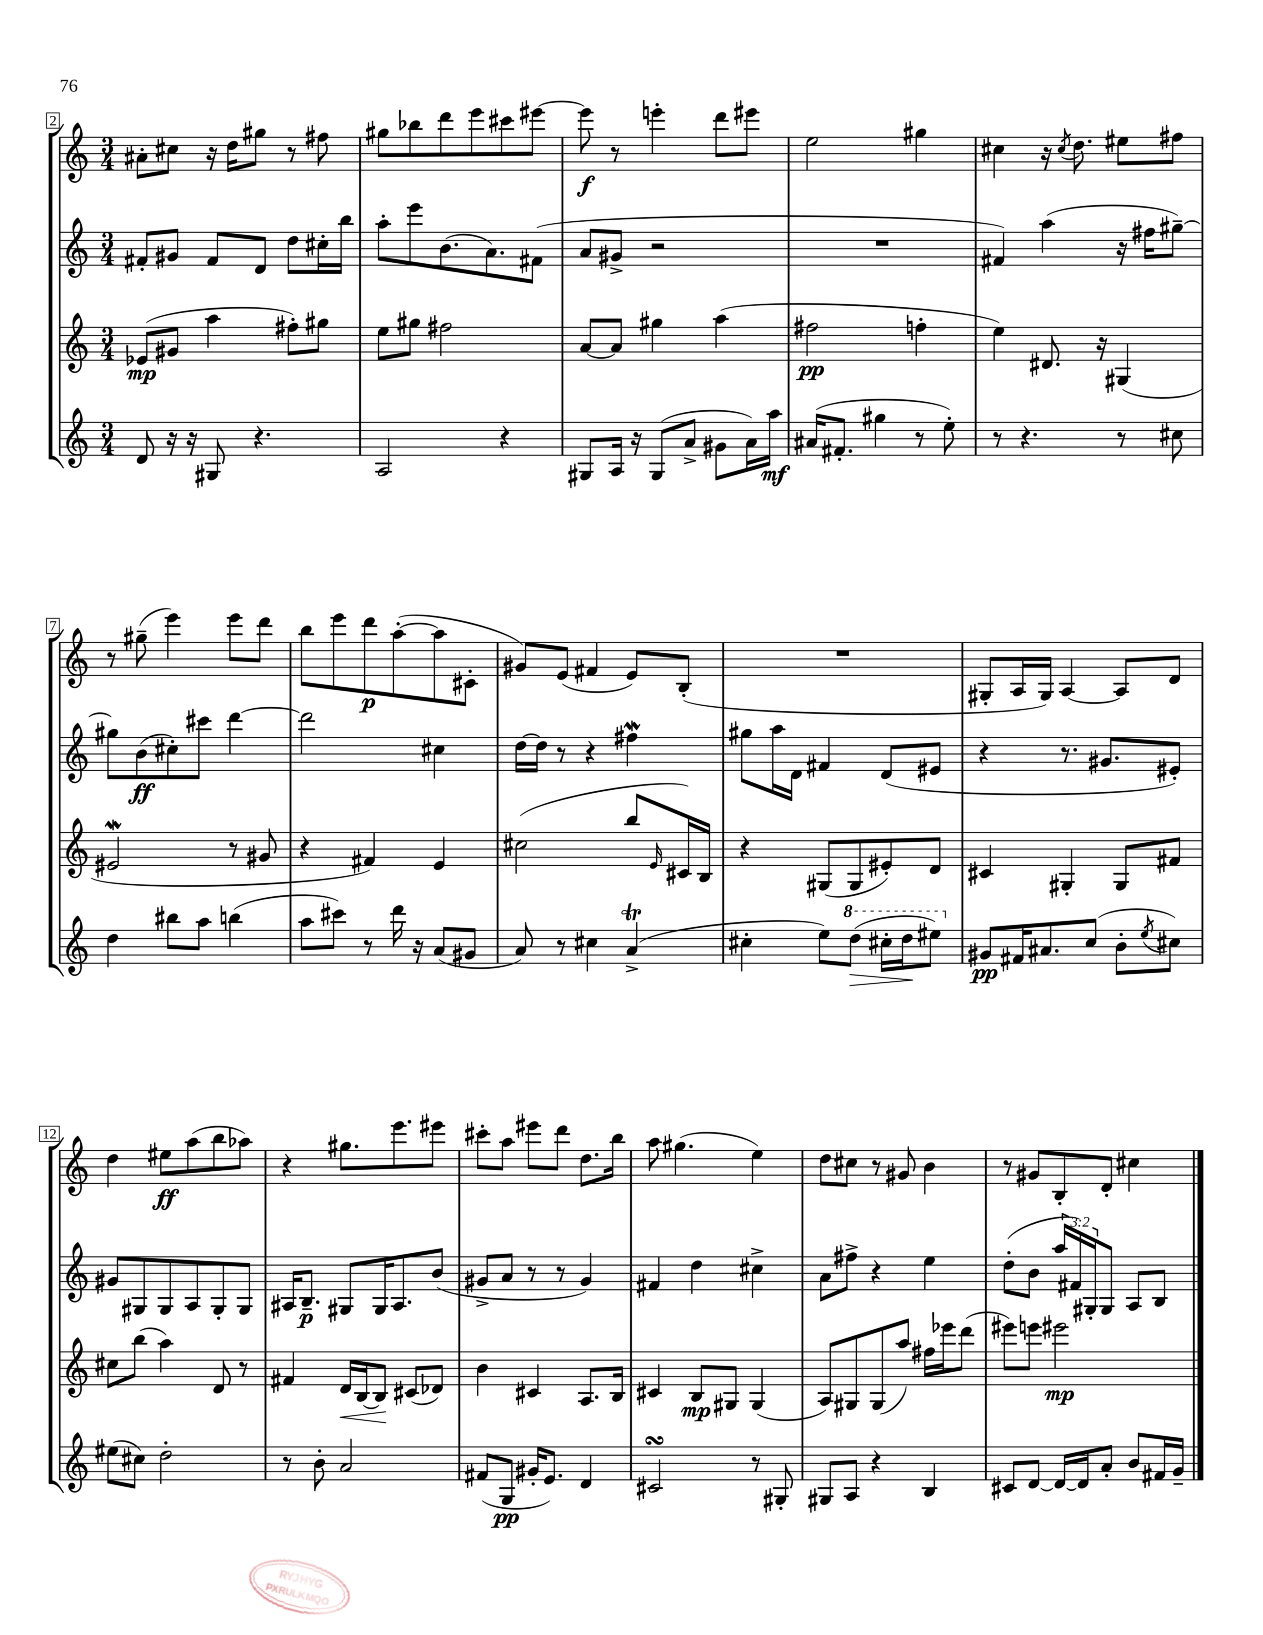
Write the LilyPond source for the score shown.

<<
\new StaffGroup <<
\new Staff = "s0" {
    \clef treble \key c \major \numericTimeSignature \time 3/4
    ais'8-. cis''8 r16 d''16 gis''8 r8 fis''8 |
    gis''8 bes''8 d'''8 e'''8 cis'''8 eis'''8~ |
    eis'''8\f r8 e'''4-. d'''8 eis'''8 |
    e''2 gis''4 |
    cis''4 r16 \acciaccatura { cis''8 } d''8. eis''8 fis''8 |
    r8 gis''8--( e'''4) e'''8 d'''8 |
    b''8 e'''8 d'''8\p a''8~-.( a''8 cis'8-. |
    gis'8) e'8( fis'4 e'8) b8-.( |
    R2. |
    gis8-. a16 gis16) a4~ a8 d'8 |
    d''4 eis''8\ff a''8( b''8 aes''8) |
    r4 gis''8. e'''8. eis'''8 |
    cis'''8-. a''8 eis'''8 d'''8 d''8. b''16 |
    a''8 gis''4.( e''4) |
    d''8 cis''8 r8 gis'8 b'4 |
    r8 gis'8 b8-. d'8-. cis''4 \bar "|." |
}
\new Staff = "s1" {
    \clef treble \key c \major \numericTimeSignature \time 3/4 \override Staff.TupletNumber.text = #tuplet-number::calc-fraction-text
    fis'8-. gis'8 fis'8 d'8 d''8 cis''16-. b''16 |
    a''8-. e'''8 b'8.( a'8.) fis'8( |
    a'8 gis'8-> r2 |
    R2. |
    fis'4) a''4( r16 fis''16 gis''8~--) |
    gis''8 b'8\ff( cis''8-.) cis'''8 d'''4~ |
    d'''2 cis''4 |
    d''16~ d''16 r8 r4 fis''4\mordent |
    gis''8 a''16 d'16 fis'4 d'8( eis'8 |
    r4 r8. gis'8. eis'8-.) |
    gis'8 gis8 gis8 a8 gis8-. gis8 |
    ais16 b8.--\p gis8 gis16 ais8. b'8( |
    gis'8-> a'8 r8 r8 gis'4) |
    fis'4 d''4 cis''4-> |
    a'8 fis''8-> r4 e''4 |
    d''8-.( b'8 \tuplet 3/2 { a''16 fis'16) gis16-. } gis8 a8 b8 \bar "|." |
}
\new Staff = "s2" {
    \clef treble \key c \major \numericTimeSignature \time 3/4
    ees'8\mp( gis'8 a''4 fis''8-.) gis''8 |
    e''8 gis''8 fis''2 |
    a'8~ a'8 gis''4 a''4( |
    fis''2\pp f''4-. |
    e''4) dis'8. r16 gis4( |
    eis'2\mordent r8 gis'8 |
    r4 fis'4) e'4 |
    cis''2( b''8 \grace { e'16 } cis'16) b16 |
    r4 gis8( gis8 eis'8-.) d'8 |
    cis'4 gis4-. gis8 fis'8 |
    cis''8 b''8( a''4) d'8 r8 |
    fis'4 d'16\< b16~ b8\! cis'8( des'8) |
    b'4 cis'4 a8. b16 |
    cis'4 b8\mp gis8 gis4( |
    a8) gis8 gis8( a''8) fis''16 ees'''16 d'''8( |
    eis'''8) e'''8 eis'''2\mp \bar "|." |
}
\new Staff = "s3" {
    \clef treble \key c \major \numericTimeSignature \time 3/4
    d'8 r16 r16 gis8 r4. |
    a2 r4 |
    gis8 a16 r16 gis8( a'8-> gis'8 a'16) a''16\mf |
    ais'16( fis'8.-. gis''4 r8 e''8-.) |
    r8 r4. r8 cis''8 |
    d''4 bis''8 a''8 b''4( |
    a''8 cis'''8) r8 d'''16 r16 a'8( gis'8 |
    a'8) r8 cis''4 a'4->\trill( |
    cis''4-. e''8) \ottava #1 d'''8\>( cis'''16-. d'''16\! eis'''8) \ottava #0 |
    gis'8\pp fis'16 ais'8. c''8( b'8-. \acciaccatura { e''8 } cis''8) |
    eis''8( cis''8) d''2-. |
    r8 b'8-. a'2 |
    fis'8( g8\pp gis'16-. e'8.) d'4 |
    cis'2\turn r8 gis8-. |
    gis8 a8 r4 b4 |
    cis'8 d'8~ d'16~ d'16 a'8-. b'8 fis'16 g'16-- \bar "|." |
}
>>
>>
\layout { \context { \Score currentBarNumber = #2 \override BarNumber.stencil = #(make-stencil-boxer 0.1 0.3 ly:text-interface::print) } }
